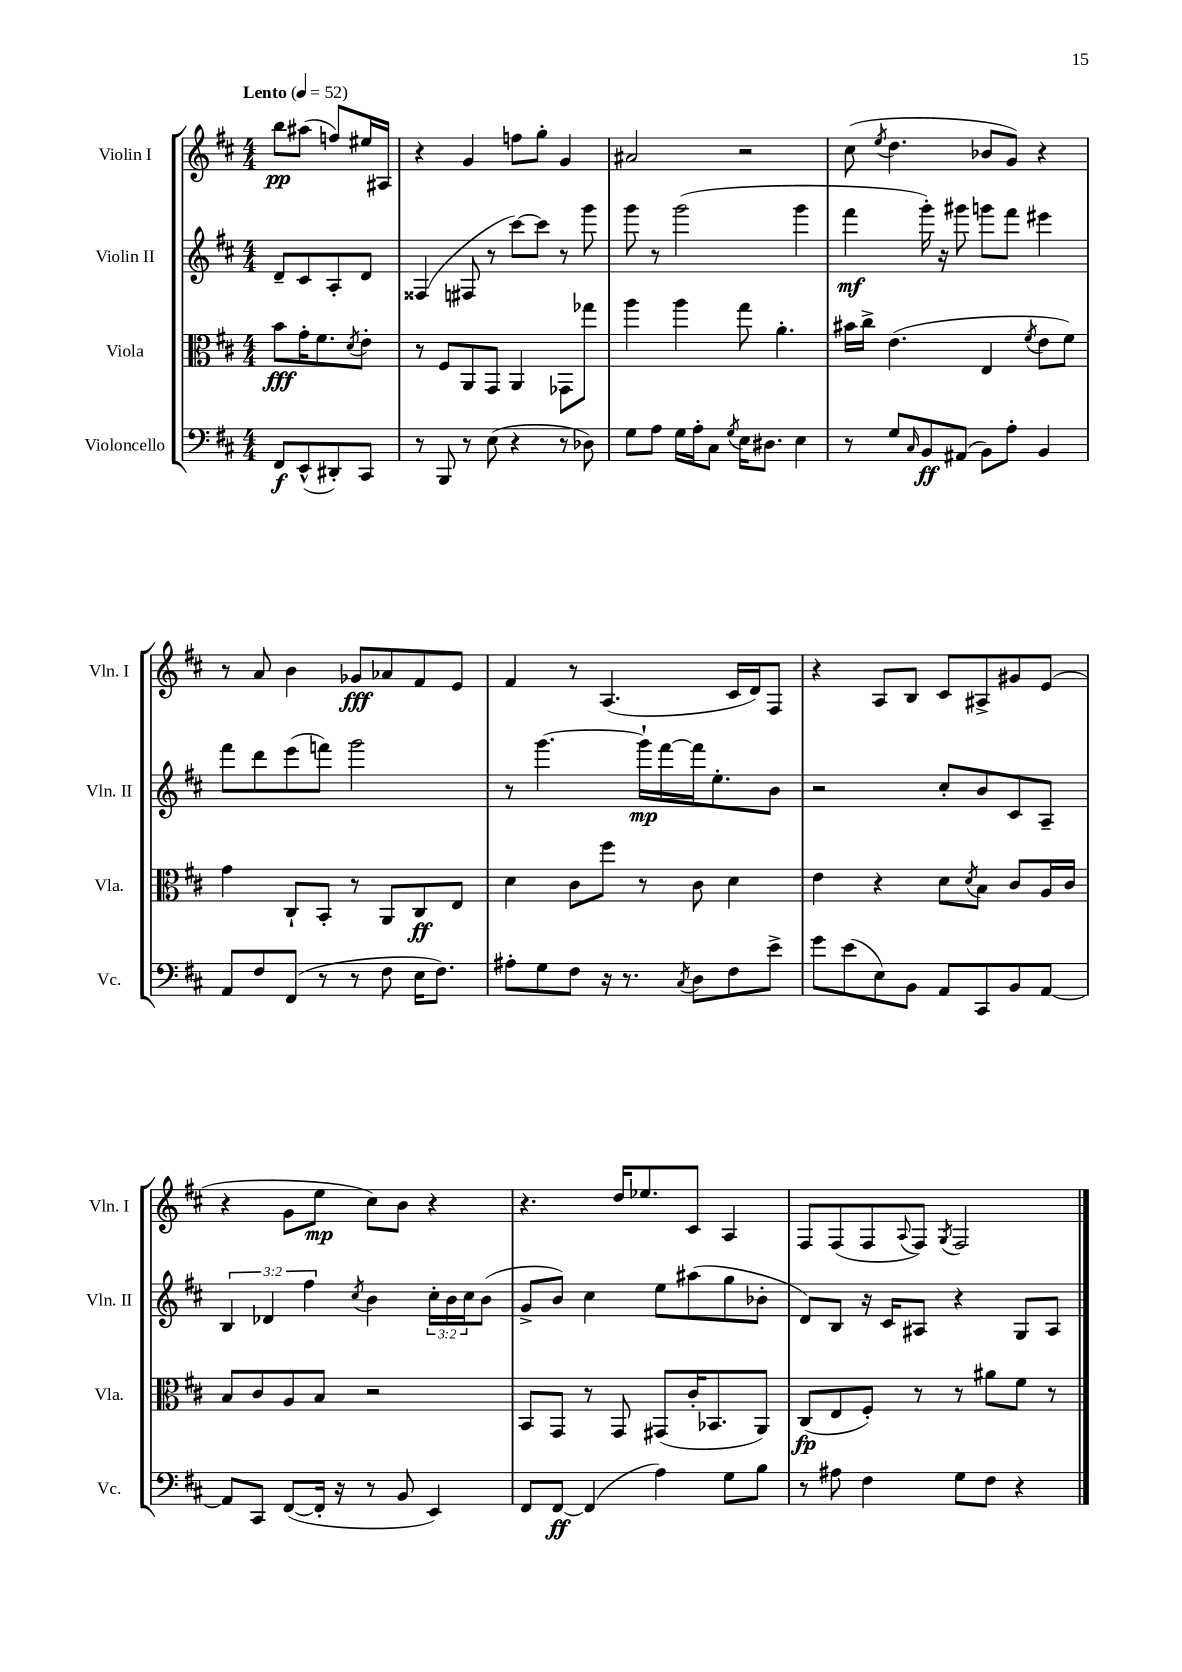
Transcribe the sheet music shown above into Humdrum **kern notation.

**kern	**kern	**kern	**kern
*staff4	*staff3	*staff2	*staff1
*clefF4	*clefC3	*clefG2	*clefG2
*k[f#c#]	*k[f#c#]	*k[f#c#]	*k[f#c#]
*M4/4	*M4/4	*M4/4	*M4/4
*MM52	*MM52	*MM52	*MM52
8FF#	8b	8d~	8bb
(8EE^^	16g'	8c#	(8aa#
.	8.f#	.	.
8DD#')	.	8A'	8ff)
.	8qd	.	.
8CC#	8e'	8d	16ee#
.	.	.	16A#
=	=	=	=
8r	8r	(4F##	4r
8BBB	8F#	.	.
8r	8AA	8F#	4g
(8E	8GG	8r	.
4r	4AA	[8ccc#)	8ff
.	.	8ccc#]	8gg'
8r	8GG-	8r	4g
8D-)	8gg-	8ggg	.
=	=	=	=
8G	4aa	8ggg	2a#
8A	.	8r	.
16G	4aa	(2ggg	.
16A'	.	.	.
8C#	.	.	.
8qG	.	.	.
16E	8gg	.	2r
8.D#	.	.	.
.	4.a'	.	.
4E	.	4ggg	.
=	=	=	=
8r	16b#	4fff#	(8cc#
.	16cc#^	.	.
.	.	.	8qee
8G	(4.e	.	4.dd
16qqC#	.	.	.
8BB	.	16ggg')	.
.	.	16r	.
(8AA#	.	8ggg#	.
8BB)	4E	8ggg	8b-
8A'	.	8fff#	8g)
.	8qf#	.	.
4BB	8e	4eee#	4r
.	8f#)	.	.
=	=	=	=
8AA	4g	8fff#	8r
8F#	.	8ddd	8a
(8FF#	8C#`	(8eee	4b
8r	8BB'	8fff)	.
8r	8r	2ggg	8g-
8F#	8AA	.	8a-
16E	8C#	.	8f#
8.F#)	.	.	.
.	8E	.	8e
=	=	=	=
8A#'	4d	8r	4f#
8G	.	[4.ggg	.
8F#	8c#	.	8r
16r	8ff#	.	(4.A
8.r	.	.	.
.	8r	16ggg`]	.
.	.	[16fff#	.
8qC#	.	.	.
8D	8c#	16fff#]	.
.	.	8.ee'	.
8F#	4d	.	16c#
.	.	.	16d)
8e^	.	8b	8F#
=	=	=	=
8g	4e	2r	4r
(8e	.	.	.
8E)	4r	.	8A
8BB	.	.	8B
8AA	8d	8cc#'	8c#
.	8qd	.	.
8CC#	8B	8b	8A#^
8BB	8c#	8c#	8g#
[8AA	16A	8A~	(8e
.	16c#	.	.
=	=	=	=
8AA]	8B	6B	4r
8CC#	8c#	.	.
.	.	6d-	.
([8FF#	8A	.	8g
.	.	6ff#	.
16FF#']	8B	.	8ee
16r	.	.	.
.	.	8qcc#	.
8r	2r	4b	8cc#)
8BB	.	.	8b
4EE)	.	24cc#'	4r
.	.	24b	.
.	.	24cc#	.
.	.	(8b	.
=	=	=	=
8FF#	8BB	8g^	4.r
[8FF#	8GG	8b)	.
(4FF#]	8r	4cc#	.
.	8GG	.	16dd
.	.	.	8.ee-
4A)	(8GG#	8ee	.
.	16c#'	(8aa#	8c#
.	8.BB-	.	.
8G	.	8gg	4A
8B	8AA)	8b-'	.
=	=	=	=
8r	(8C#	8d)	8F#
8A#	8E	8B	(8F#
4F#	8F#')	16r	8F#
.	.	16c#	.
.	.	.	8qqA
.	8r	8A#	8F#)
.	.	.	8qG
8G	8r	4r	2F#
8F#	8a#	.	.
4r	8f#	8G	.
.	8r	8A#	.
==	==	==	==
*-	*-	*-	*-
